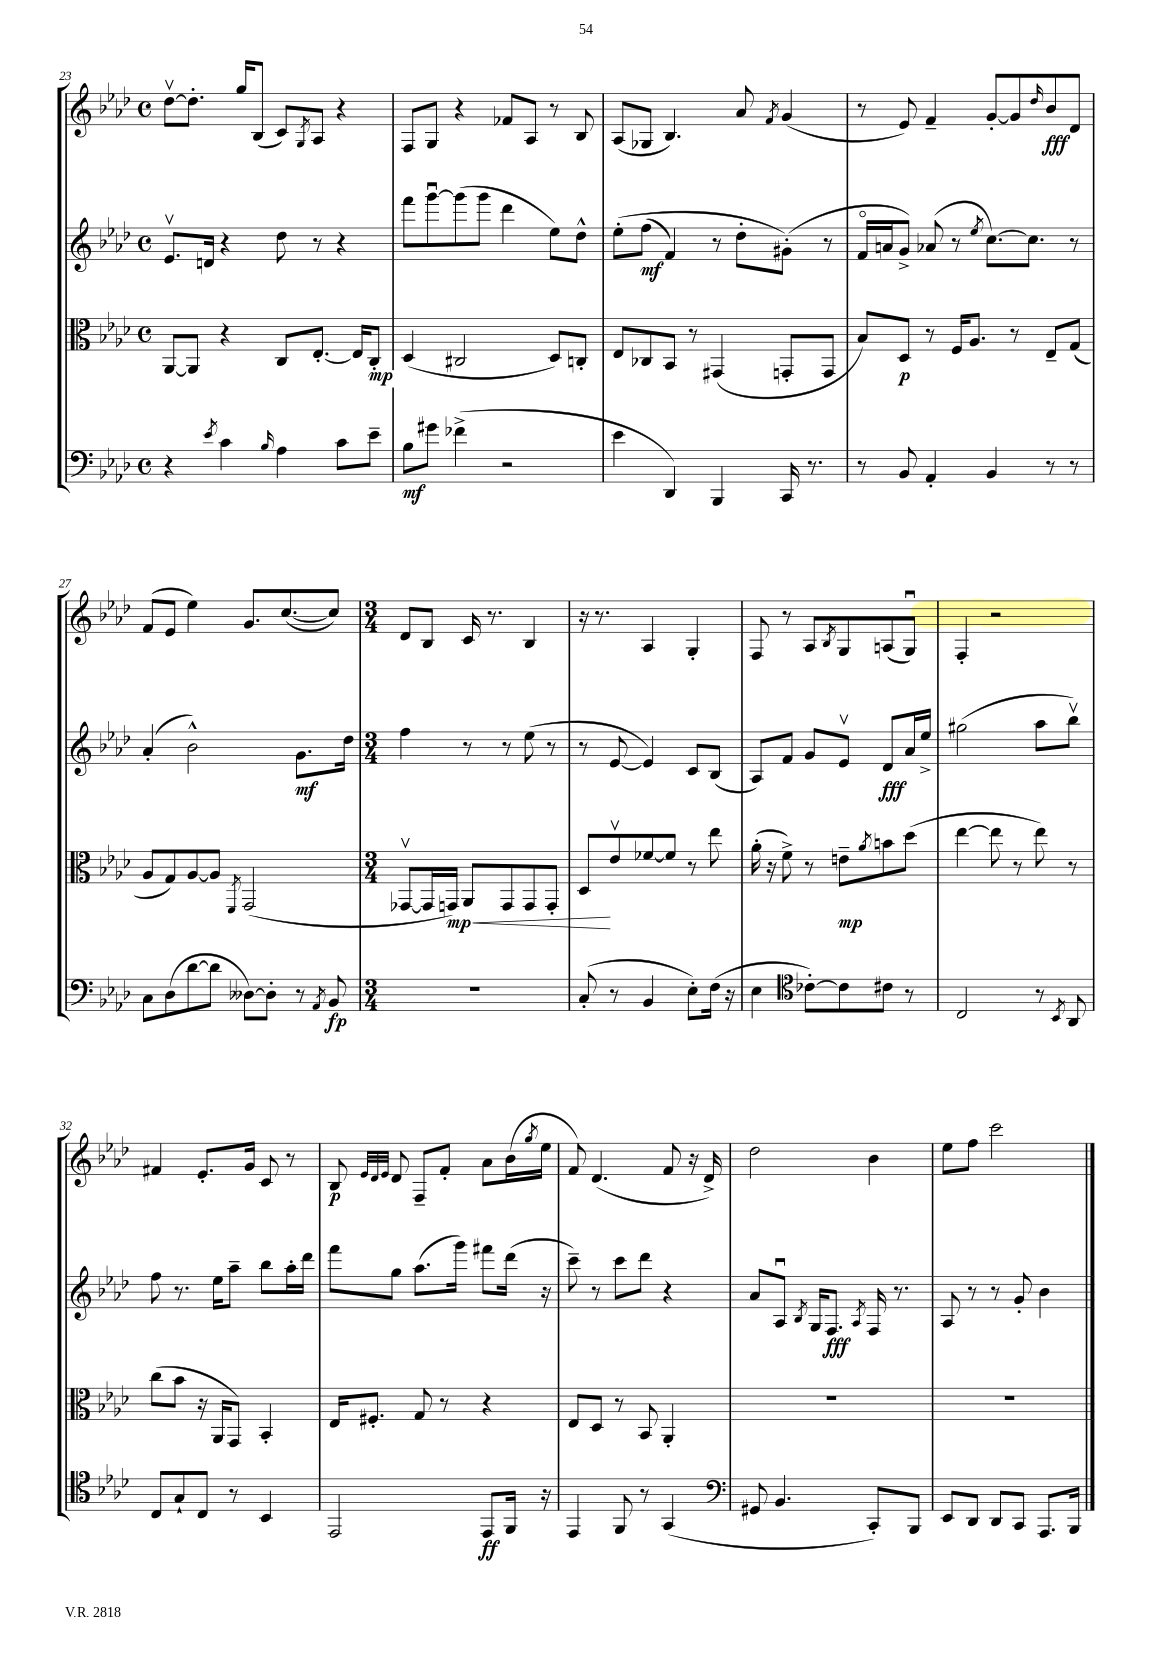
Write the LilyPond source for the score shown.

<<
\new StaffGroup <<
\new Staff = "s0" {
    \clef treble \key aes \major \defaultTimeSignature \time 4/4
    des''8~\upbow des''8.-. g''16 bes8( c'8) \acciaccatura { g8 } aes8 r4 |
    f8 g8 r4 fes'8 aes8 r8 bes8 |
    aes8( ges8 bes4.) aes'8 \acciaccatura { f'8 } g'4( |
    r8 ees'8) f'4-- g'8~-. g'8 \grace { des''16 } bes'8\fff des'8 |
    f'8( ees'8 ees''4) g'8. c''8.~( c''8) |
    \numericTimeSignature \time 3/4 des'8 bes8 c'16 r8. bes4 |
    r16 r8. aes4 g4-. |
    f8 r8 aes8 \acciaccatura { bes8 } g8 a8( g8\downbow) |
    f4-. r2 |
    fis'4 ees'8.-. g'16 c'8 r8 |
    bes8\p \grace { ees'32 des'32 ees'32 } des'8 f8-- f'8-. aes'8 bes'16( \acciaccatura { g''8 } ees''16 |
    f'8) des'4.( f'8 r16 des'16->) |
    des''2 bes'4 |
    ees''8 f''8 c'''2 \bar "|." |
}
\new Staff = "s1" {
    \clef treble \key aes \major \defaultTimeSignature \time 4/4
    ees'8.\upbow d'16 r4 des''8 r8 r4 |
    f'''8 g'''8~\downbow g'''8( g'''8 des'''4 ees''8) des''8-^ |
    ees''8-.\( f''8\mf( f'4) r8 des''8-. gis'8-.(\) r8 |
    f'16\flageolet a'16 g'8->) aes'8( r8 \acciaccatura { ees''8 } c''8.~) c''8. r8 |
    aes'4-.( bes'2-^) g'8.\mf des''16 |
    \numericTimeSignature \time 3/4 f''4 r8 r8 ees''8( r8 |
    r8 ees'8~ ees'4) c'8 bes8( |
    aes8) f'8 g'8 ees'8\upbow des'8\fff aes'16 ees''16-> |
    gis''2( aes''8 bes''8\upbow) |
    f''8 r8. ees''16 aes''8-- bes''8 aes''16-. des'''16 |
    f'''8 g''8 aes''8.( g'''16) fis'''8 des'''16( r16 |
    c'''8--) r8 c'''8 des'''8 r4 |
    aes'8 aes8\downbow \acciaccatura { bes8 } g16 f8.\fff \acciaccatura { aes8 } f16 r8. |
    aes8 r8 r8 g'8-. bes'4 \bar "|." |
}
\new Staff = "s2" {
    \clef alto \key aes \major \defaultTimeSignature \time 4/4
    aes,8~ aes,8 r4 c8 ees8.~-. ees16 c8-.\mp |
    des4( cis2 des8) c8-. |
    ees8 ces8 bes,8 r8 gis,4( g,8-. g,8 |
    bes8) des8\p r8 f16 aes8. r8 ees8-- g8( |
    aes8 g8) aes8~ aes8 \acciaccatura { f,8 } g,2( |
    \numericTimeSignature \time 3/4 ges,8~\upbow ges,16 g,16\mp\<) aes,8 g,8 g,8 g,8-. |
    des8\! ees'8\upbow fes'8~ fes'8 r8 ees''8 |
    aes'16-.( r16 f'8->) r8 e'8--\mp \acciaccatura { aes'8 } b'8 des''8( |
    ees''4~ ees''8 r8 ees''8) r8 |
    c''8( bes'8 r16 aes,16 g,8) bes,4-. |
    ees16 fis8.-. g8 r8 r4 |
    ees8 des8 r8 bes,8 aes,4-. |
    R2. |
    R2. \bar "|." |
}
\new Staff = "s3" {
    \clef bass \key aes \major \defaultTimeSignature \time 4/4
    r4 \acciaccatura { ees'8 } c'4 \grace { bes16 } aes4 c'8 ees'8-- |
    bes8\mf gis'8 fes'4->( r2 |
    ees'4 des,4) bes,,4 c,16 r8. |
    r8 bes,8 aes,4-. bes,4 r8 r8 |
    c8 des8( des'8~ des'8 deses8~) deses8-. r8 \acciaccatura { aes,8 } bes,8\fp |
    \numericTimeSignature \time 3/4 R2. |
    c8-.( r8 bes,4 ees8-.) f16( r16 |
    ees4 \clef tenor ces'8~-.) ces'8 cis'8 r8 |
    c2 r8 \acciaccatura { bes,8 } aes,8 |
    c8 g8-! c8 r8 bes,4 |
    ees,2 ees,8\ff f,16 r16 |
    ees,4 f,8 r8 g,4( |
    \clef bass gis,8 bes,4. c,8-.) bes,,8 |
    ees,8 des,8 des,8 c,8 aes,,8. bes,,16 \bar "|." |
}
>>
>>
\layout { \context { \Score currentBarNumber = #23 } }
